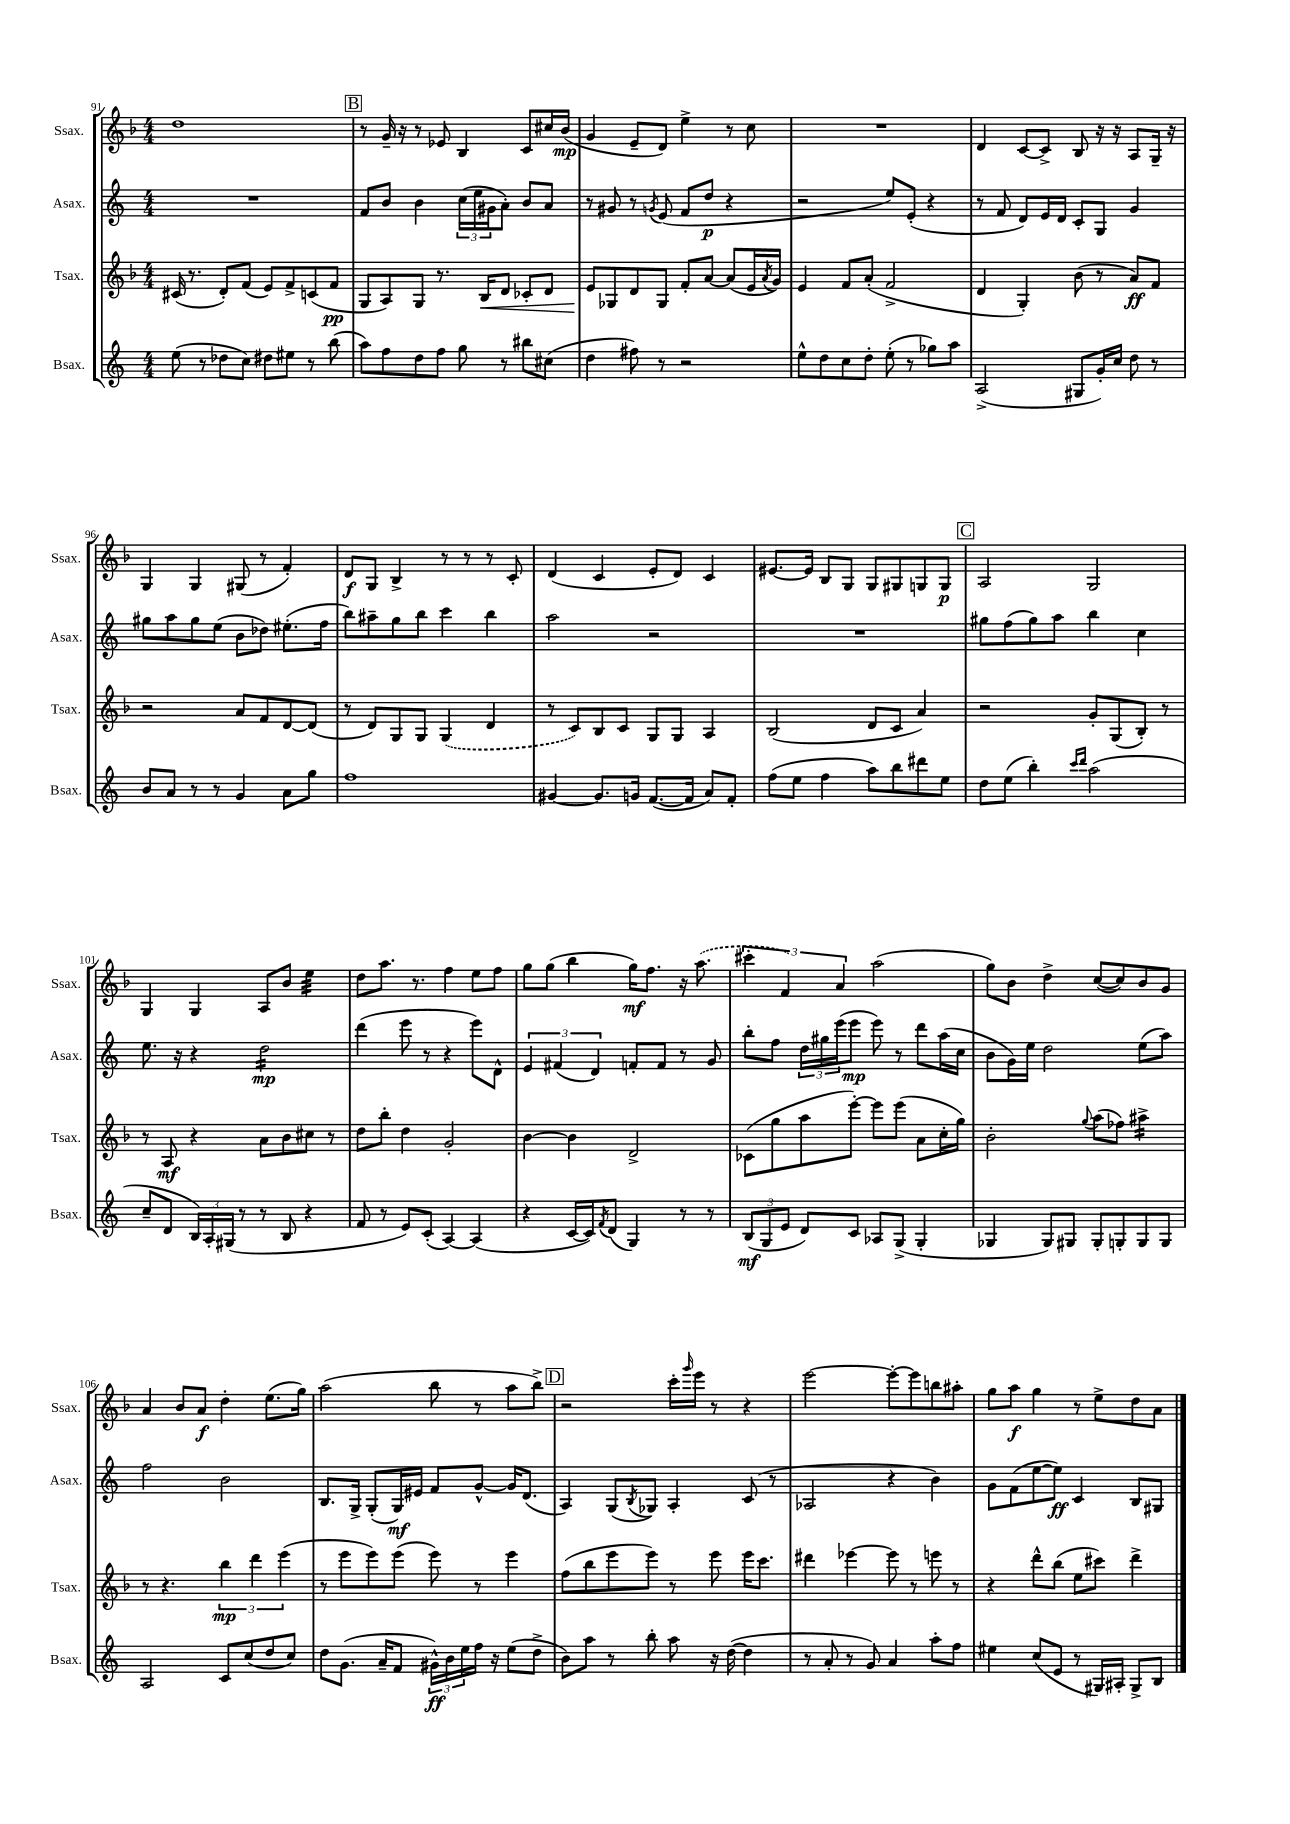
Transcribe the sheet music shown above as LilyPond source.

<<
\new StaffGroup <<
\new Staff = "s0" \with { instrumentName = "Ssax." shortInstrumentName = "Ssax." } {
    \clef treble \key f \major \numericTimeSignature \time 4/4
    d''1 |
    \mark \markup { \box "B" } r8 g'16-- r16 r8 ees'8 bes4 c'8 cis''16 bes'16\mp( |
    g'4 e'8-- d'8) e''4-> r8 c''8 |
    R1 |
    d'4 c'8~ c'8-> bes8 r16 r16 a8 g16-- r16 |
    g4 g4 gis8( r8 f'4-.) |
    d'8\f g8 bes4-> r8 r8 r8 c'8-. |
    d'4( c'4 e'8-. d'8) c'4 |
    eis'8.~ eis'16 bes8 g8 g8 gis8 g8 g8\p |
    \mark \markup { \box "C" } a2 g2 |
    g4 g4 a8 bes'8 e''4:32 |
    d''8 a''8. r8. f''4 e''8 f''8 |
    g''8 g''8( bes''4 g''16\mf) f''8. r16 \once \slurDashed a''8.( |
    \tuplet 3/2 { cis'''4-. f'4) a'4 } a''2( |
    g''8) bes'8 d''4-> c''8~( c''8) bes'8 g'8 |
    a'4 bes'8 a'8\f d''4-. e''8.( g''16) |
    a''2( bes''8 r8 a''8 bes''8->) |
    \mark \markup { \box "D" } r2 c'''16-. \grace { g'''16 } e'''16 r8 r4 |
    e'''2~ e'''8~-. e'''8 b''8 ais''8-. |
    g''8 a''8\f g''4 r8 e''8-> d''8 a'8 \bar "|." |
}
\new Staff = "s1" \with { instrumentName = "Asax." shortInstrumentName = "Asax." } {
    \clef treble \key c \major \numericTimeSignature \time 4/4
    R1 |
    \mark \markup { \box "B" } f'8 b'8 b'4 \tuplet 3/2 { c''16( e''16 gis'16 } a'8-.) b'8 a'8 |
    r8 gis'8 r8 \acciaccatura { g'8 } e'8( f'8 d''8\p r4 |
    r2 e''8) e'8-.( r4 |
    r8 f'8 d'8) e'16 d'16 c'8-. g8 g'4 |
    gis''8 a''8 gis''8 e''8( b'8 des''8) eis''8.-.( f''16 |
    b''8) ais''8-- g''8 b''8 c'''4 b''4 |
    a''2 r2 |
    R1 |
    \mark \markup { \box "C" } gis''8 f''8( gis''8) a''8 b''4 c''4 |
    e''8. r16 r4 d''2:16\mp |
    d'''4( e'''8 r8 r4 e'''8) d'8-^ |
    \tuplet 3/2 { e'4 fis'4( d'4) } f'8-. f'8 r8 g'8 |
    b''8-. f''8 \tuplet 3/2 { d''16 gis''16 e'''16( } e'''8\mp e'''8) r8 d'''8 a''16( c''16 |
    b'8 g'16) e''16 d''2 e''8( a''8) |
    f''2 b'2 |
    b8. g16-> g8-.( g16\mf) eis'16 f'8 g'8~-^ g'16 d'8.( |
    \mark \markup { \box "D" } a4) g8( \acciaccatura { b8 } ges8) a4-. c'8( r8 |
    aes2 r4 b'4) |
    g'8 f'8( e''8~ e''8\ff) c'4 b8 gis8 \bar "|." |
}
\new Staff = "s2" \with { instrumentName = "Tsax." shortInstrumentName = "Tsax." } {
    \clef treble \key f \major \numericTimeSignature \time 4/4
    cis'16( r8. d'8-.) f'8( e'8) f'8-> c'8( f'8\pp |
    \mark \markup { \box "B" } g8 a8) g8 r8. bes16\< d'8 ces'8-. d'8 |
    e'8\! ges8 d'8 ges8 f'8-. a'8~ a'8( e'16 \acciaccatura { a'8 } g'16) |
    e'4 f'8 a'8-.( f'2-> |
    d'4 g4-.) bes'8( r8 a'8\ff) f'8 |
    r2 a'8 f'8 d'8~ d'8( |
    r8 d'8) g8 g8 \once \slurDashed g4( d'4 |
    r8 c'8) bes8 c'8 g8 g8 a4 |
    bes2( d'8 c'8 a'4) |
    \mark \markup { \box "C" } r2 g'8-. g8( bes8-.) r8 |
    r8 a8\mf r4 a'8 bes'8 cis''8 r8 |
    d''8 bes''8-. d''4 g'2-. |
    bes'4~ bes'4 d'2-> |
    ces'8( g''8 a''8 e'''8~-.) e'''8 e'''8( a'8 c''16-. g''16) |
    bes'2-. \appoggiatura { g''8 } a''8( fes''8) ais''4:16-> |
    r8 r4. \tuplet 3/2 { bes''4\mp d'''4 e'''4( } |
    r8 e'''8 e'''8) e'''8( e'''8) r8 e'''4 |
    \mark \markup { \box "D" } f''8( bes''8 e'''8 e'''8) r8 e'''8 e'''16 c'''8. |
    dis'''4 ees'''4~ ees'''8 r8 e'''8 r8 |
    r4 d'''8-^ bes''8( e''8 cis'''8) d'''4-> \bar "|." |
}
\new Staff = "s3" \with { instrumentName = "Bsax." shortInstrumentName = "Bsax." } {
    \clef treble \key c \major \numericTimeSignature \time 4/4
    e''8( r8 des''8 c''8) dis''8 eis''8 r8 b''8( |
    \mark \markup { \box "B" } a''8) f''8 d''8 f''8 g''8 r8 bis''8 cis''8( |
    d''4 fis''8) r8 r2 |
    e''8-^ d''8 c''8 d''8-. e''8-.( r8 ges''8) a''8 |
    a2->( gis8 g'16-.) c''16 d''8 r8 |
    b'8 a'8 r8 r8 g'4 a'8 g''8 |
    f''1 |
    gis'4~ gis'8. g'16 f'8.~( f'16 a'8) f'8-. |
    f''8( e''8 f''4 a''8) b''8 dis'''8 e''8 |
    \mark \markup { \box "C" } d''8 e''8( b''4-.) \grace { c'''16 d'''16 } a''2( |
    c''8-- d'8 \tuplet 3/2 { b16) a16-. gis16( } r8 r8 b8 r4 |
    f'8 r8 e'8) c'8-.( a4~) a4( |
    r4 c'16~ c'16) \acciaccatura { f'8 } d'8( g4) r8 r8 |
    \tuplet 3/2 { b8\mf( g8 e'8 } d'8) c'8 aes8 g8->( g4-. |
    ges4 ges8) gis8 gis8-. g8-. g8 g8 |
    a2 c'8 c''8( d''8 c''8) |
    d''8 g'8.( a'16-- f'8 \tuplet 3/2 { gis'16-^\ff) b'16 e''16 } f''16 r16 e''8( d''8-> |
    \mark \markup { \box "D" } b'8) a''8 r8 b''8-. a''8 r16 d''16~( d''4 |
    r8 a'8-. r8 g'8) a'4 a''8-. f''8 |
    eis''4 c''8( e'8 r8 gis16) ais16-. gis8-> b8 \bar "|." |
}
>>
>>
\layout { \context { \Score currentBarNumber = #91 } }
